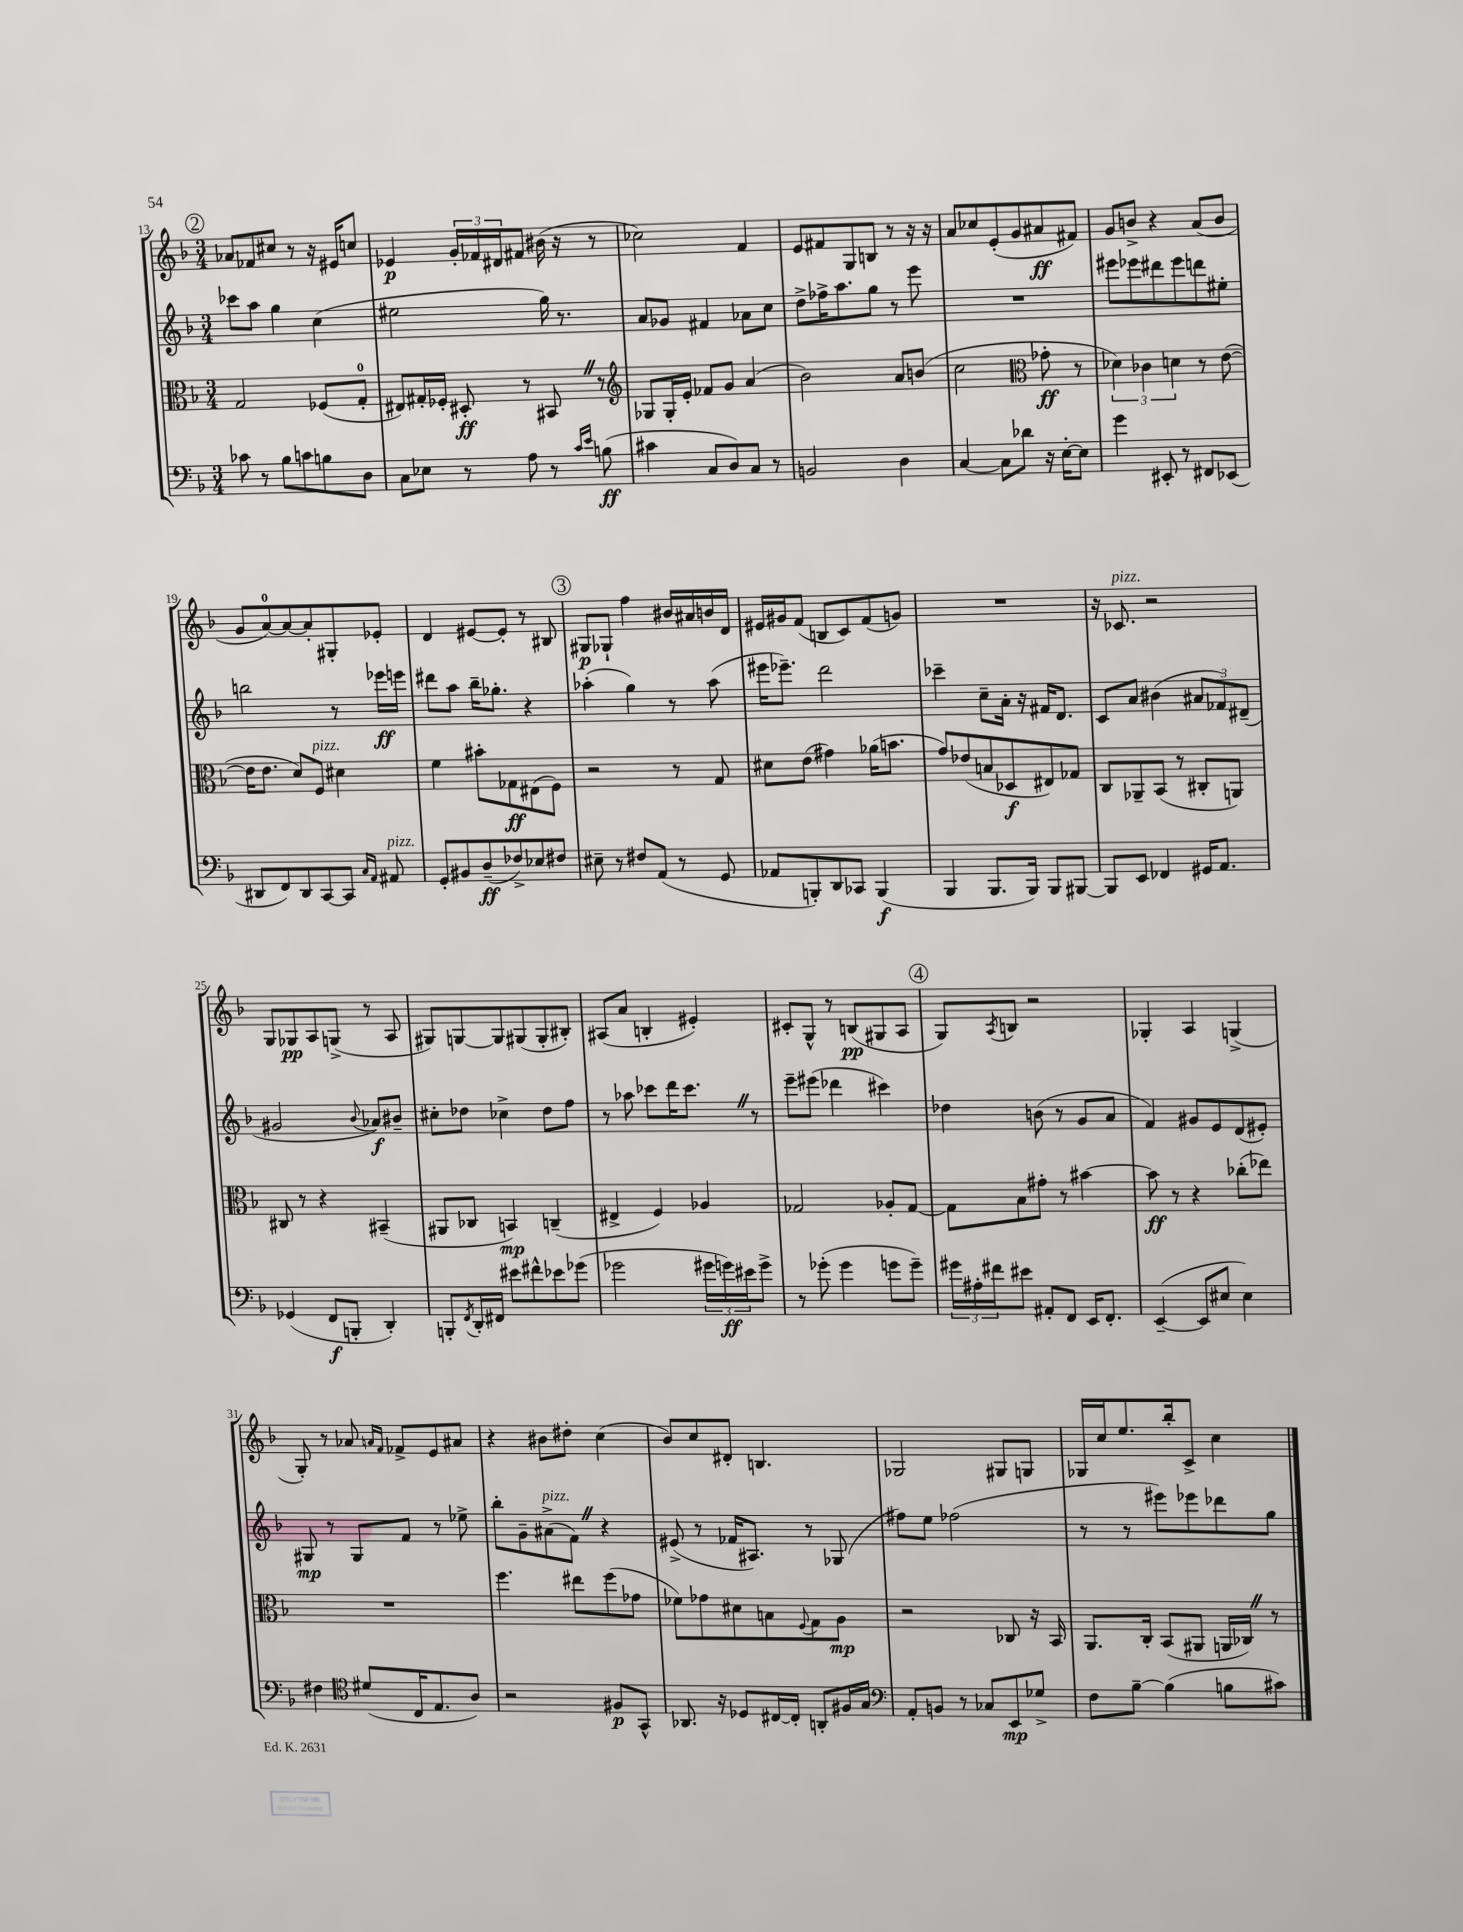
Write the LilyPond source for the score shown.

<<
\new StaffGroup <<
\new Staff = "s0" {
    \clef treble \key f \major \numericTimeSignature \time 3/4
    \mark \markup { \circle "2" } aes'8 fes'8 cis''8 r8 r16 eis'16 c''8 |
    ees'4\p \tuplet 3/2 { g'16-. fes'16 dis'16 } fis'8 bis'16( r16 r8 |
    ces''2) f'4 |
    e'8 fis'8 g8 b8 r8 r16 r16 |
    a'8 ces''8 e'8-.( g'8 ais'8\ff fis'8) |
    g'8 b'8-> r4 a'8( b'8 |
    g'8 a'8-0~) a'8~ a'8-. gis8-. ees'8-. |
    d'4 eis'8~ eis'8-. r8 bis8 |
    \mark \markup { \circle "3" } gis8\p ges8-! f''4 bis'16 ais'16 b'16 d'16 |
    eis'16 gis'16 f'8( b8 c'8) f'8( g'8) |
    R2. |
    r16 ces'8.^\markup { \italic "pizz." } r2 |
    g8 ges8\pp a8 g8->( r8 a8 |
    gis8) g8~ g8 gis8( gis8-. bis8-.) |
    ais8( a'8 b4-. eis'4-.) |
    cis'8-. g8-^ r8 b8\pp( gis8 a8 |
    \mark \markup { \circle "4" } g8) \acciaccatura { a8 } b8 r2 |
    ges4-. a4 g4->( |
    g8-.) r8 aes'8 \grace { a'16 f'16 } fes'8-> e'8 ais'8 |
    r4 bis'8 dis''8-. c''4( |
    bes'8) c''8 dis'8-. b4. |
    ges2 gis8 g8 |
    ges16 c''16 e''8. bes''16-. c'8-> c''4 \bar "|." |
}
\new Staff = "s1" {
    \clef treble \key f \major \numericTimeSignature \time 3/4
    \mark \markup { \circle "2" } ces'''8 a''8 g''4 c''4( |
    eis''2 g''16) r8. |
    a'8 ges'8 fis'4 aes'8 c''8 |
    d''8-> fes''16-> a''8. g''8 r8 e'''8 |
    R2. |
    eis'''8 ees'''8 dis'''8 ees'''8 d'''8 eis''8-. |
    b''2 r8 ees'''16\ff e'''16 |
    dis'''8 a''8 bes''16-- ges''8.-. r4 |
    \mark \markup { \circle "3" } aes''4-.( g''4) r8 aes''8( |
    eis'''16 ees'''8.--) d'''2 |
    ces'''4-- c''8-- a'16-. r16 fis'16 d'8. |
    c'8 a'8 bis'4( \tuplet 3/2 { ais'8 fes'8) dis'8--( } |
    gis'2 \appoggiatura { bes'8 } aes'8\f) bis'8-- |
    cis''8-. des''8 ces''4-> des''8 f''8 |
    r8 aes''8 ces'''8 d'''16 ces'''8. \once \override BreathingSign.text = \markup { \musicglyph "scripts.caesura.straight" } \breathe r8 |
    e'''8-- eis'''8( des'''4 cis'''4) |
    \mark \markup { \circle "4" } des''4 b'8( r8 g'8 a'8 |
    f'4) gis'8 e'8 d'8( eis'8-.) |
    gis8\mp r8 gis8 f'8 r8 ees''8-> |
    bes''8-. g'8-- ais'8->^\markup { \italic "pizz." }( f'8) \once \override BreathingSign.text = \markup { \musicglyph "scripts.caesura.straight" } \breathe r4 |
    eis'8->( r8 fes'16 ais8.) r8 ges8( |
    fis''8) e''8 fes''2( |
    r8 r8 eis'''8) ees'''8 des'''8 g''8 \bar "|." |
}
\new Staff = "s2" {
    \clef alto \key f \major \numericTimeSignature \time 3/4
    \mark \markup { \circle "2" } g2 fes8( g8-0-. |
    eis8) gis16-. fes16-. dis8-.\ff r8 bis,8 \once \override BreathingSign.text = \markup { \musicglyph "scripts.caesura.straight" } \breathe r8 |
    \clef treble ges8 ges16-. e'16-. fes'8 g'8 a'4( |
    bes'2) a'8 b'8( |
    c''2 \clef alto ges'8-.\ff r8 |
    \tuplet 3/2 { des'4) ces'4 d'4 } r8 e'8~( |
    e'16 e'8. d'8) f8^\markup { \italic "pizz." } dis'4 |
    f'4 bis'8-. ges8\ff eis8( f8) |
    \mark \markup { \circle "3" } r2 r8 g8 |
    dis'8 e'8( gis'4) aes'16( b'8. |
    g'8) ees'8( b8 des8\f eis8) ges8 |
    c8 aes,8-- bes,8( r8 cis8-. a,8) |
    cis8 r8 r4 bis,4--( |
    ais,8 ces8 b,4\mp) c4--( |
    eis4-> f4) aes4 |
    ges2 aes8-. ges8~ |
    \mark \markup { \circle "4" } ges8 bes8 gis'8-. r8 bis'4~ |
    bis'8\ff r8 r4 ces''8-.( ees''8) |
    R2. |
    f''4. eis''8 f''8( ges'8 |
    fes'8) ges'8 dis'8 b8 \appoggiatura { f8 } g8 a8\mp |
    r2 ces8 r16 bes,16 |
    a,8. c16-. bes,8( ais,8 a,16 ces16) \once \override BreathingSign.text = \markup { \musicglyph "scripts.caesura.straight" } \breathe r8 \bar "|." |
}
\new Staff = "s3" {
    \clef bass \key f \major \numericTimeSignature \time 3/4
    \mark \markup { \circle "2" } ces'8 r8 bes8 c'8 b8 d8 |
    c8 ees8 r8 a8 r8 \grace { c'16 e'16 } b8\ff( |
    cis'4 c8 d8) c8 r8 |
    b,2 d4 |
    c4~ c8 des'8 r16 e16~-. e8 |
    g'4 eis,8-. r8 fis,8 ees,8( |
    dis,8 f,8) dis,8 c,8~ c,8 \grace { c16 a,16 } ais,8^\markup { \italic "pizz." } |
    g,8-. bis,8 d8--\ff( fes8->) ees8 fis8 |
    \mark \markup { \circle "3" } eis8-- r8 fis8 a,8( r8 g,8 |
    aes,8 b,,8-.) d,8 ces,8 b,,4\f( |
    bes,,4 bes,,8. bes,,16) bes,,8 bis,,8~ |
    bis,,8 e,8 fes,4 gis,16 a,8. |
    ges,4( f,8\f b,,8-. d,4-.) |
    b,,8-. \acciaccatura { f,8 } d,16-. fis,16 eis'8 fis'8-^ ees'8 ges'8( |
    ges'2 \tuplet 3/2 { gis'16 g'16\ff) eis'16 } g'8-> |
    r8 ges'8-.( ges'4 g'8 g'8--) |
    \mark \markup { \circle "4" } \tuplet 3/2 { gis'16 ais16-. fis'16 } eis'8 ais,8-. f,8 e,16 f,8.-. |
    e,4~--( e,8 eis8 eis4) |
    fis4 \clef tenor dis'8( c16 e8. a8) |
    r2 fis8\p g,8-^ |
    aes,8. r16 des8 cis16~ cis16-. a,8-. fis16 g16 |
    \clef bass a,8-. b,8 r8 ces8 e,8\mp ges8-> |
    f8 bes8~-- bes4( b8 cis'8) \bar "|." |
}
>>
>>
\layout { \context { \Score currentBarNumber = #13 } }
